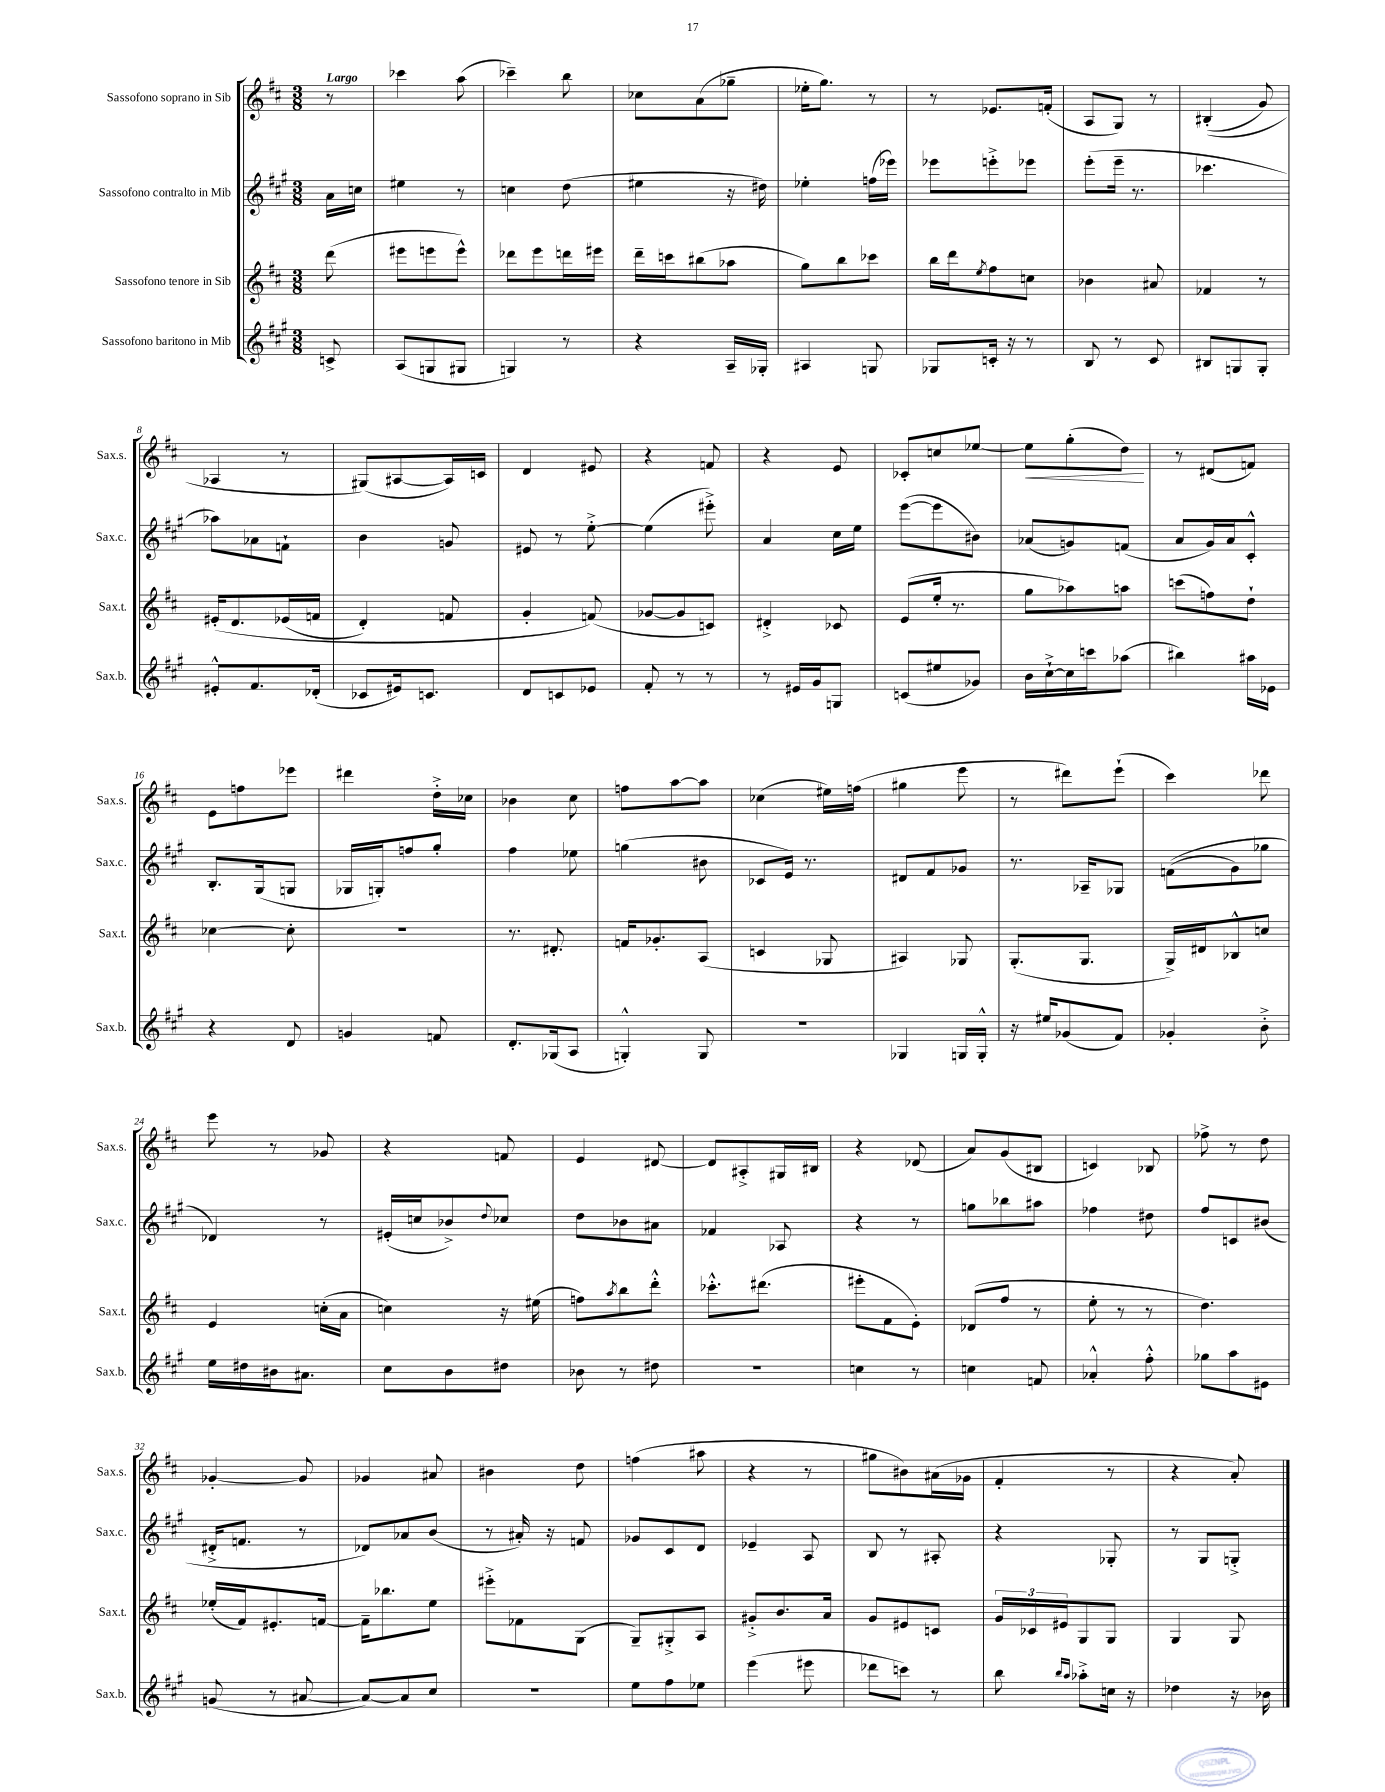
<<
\new StaffGroup <<
\new Staff = "s0" \with { instrumentName = "Sassofono soprano in Sib" shortInstrumentName = "Sax.s." } {
    \clef treble \key d \major \numericTimeSignature \time 3/8 \partial 8 \tempo "Largo"
    r8 |
    ces'''4 a''8( |
    ces'''4--) b''8 |
    ces''8 a'8( ges''8-- |
    ees''16-. g''8.) r8 |
    r8 ees'8. f'16-.( |
    a8 g8) r8 |
    bis4-.(\( g'8) |
    aes4 r8 |
    gis8(\) ais8~ ais16) c'16 |
    d'4 eis'8 |
    r4 f'8 |
    r4 e'8 |
    ces'8-. c''8 ees''8~ |
    ees''8\< g''8-.( d''8\!) |
    r8 dis'8( f'8) |
    e'8 f''8 ees'''8 |
    dis'''4 d''16-.-> ces''16 |
    bes'4 cis''8 |
    f''8 a''8~ a''8 |
    ces''4( eis''16) f''16( |
    gis''4 e'''8 |
    r8 dis'''8) e'''8-!( |
    cis'''4) des'''8 |
    e'''8 r8 ges'8 |
    r4 f'8 |
    e'4 dis'8~ |
    dis'8 ais8-.-> gis16 bis16 |
    r4 des'8( |
    a'8) g'8( bis8 |
    c'4) bes8 |
    fes''8-> r8 d''8 |
    ges'4~-. ges'8 |
    ges'4 ais'8 |
    bis'4 d''8 |
    f''4( ais''8 |
    r4 r8 |
    gis''8 bis'8) ais'16( ges'16 |
    fis'4-. r8 |
    r4 a'8-.) \bar "|." |
}
\new Staff = "s1" \with { instrumentName = "Sassofono contralto in Mib" shortInstrumentName = "Sax.c." } {
    \clef treble \key a \major \numericTimeSignature \time 3/8 \partial 8
    a'16 c''16 |
    eis''4 r8 |
    c''4 d''8( |
    eis''4 r16 dis''16) |
    ees''4-. f''16( ees'''16) |
    ees'''8 e'''8-.-> ees'''8 |
    e'''8-.( e'''16-- r8. |
    ces'''4. |
    aes''8) aes'8 f'8-! |
    b'4 g'8 |
    eis'8 r8 e''8~-.-> |
    e''4( eis'''8-.->) |
    a'4 cis''16 e''16 |
    e'''8~( e'''8 bis'8) |
    aes'8( g'8) f'8( |
    a'8 gis'16) a'16 cis'8-.-^ |
    b8.-. gis16( g8 |
    ges16 g16-.) f''8 gis''8-. |
    fis''4 ees''8 |
    g''4( bis'8 |
    ces'8 e'16) r8. |
    dis'8 fis'8 ges'8 |
    r8. aes16-- ges8 |
    f'8(\( gis'8) ges''8 |
    des'4\) r8 |
    eis'16-.( c''16 bes'8->) \appoggiatura { d''8 } ces''8 |
    d''8 bes'8 ais'8 |
    fes'4 aes8 |
    r4 r8 |
    g''8 bes''8 ais''8 |
    fes''4 dis''8 |
    fis''8 c'8 bis'8( |
    dis'16-.-> f'8. r8 |
    des'8) aes'8 b'8( |
    r8 ais'16-.) r16 f'8 |
    ges'8 cis'8 d'8 |
    ees'4-- a8 |
    b8 r8 ais8-. |
    r4 ges8-. |
    r8 gis8 g8-.-> \bar "|." |
}
\new Staff = "s2" \with { instrumentName = "Sassofono tenore in Sib" shortInstrumentName = "Sax.t." } {
    \clef treble \key d \major \numericTimeSignature \time 3/8 \partial 8
    d'''8( |
    eis'''8 e'''8 e'''8-^) |
    des'''8 e'''8 d'''16 eis'''16 |
    d'''16-- c'''16 bis''8( aes''8 |
    g''8) b''8 ces'''8 |
    b''16 d'''16 \acciaccatura { e''8 } fis''8 c''8 |
    bes'4 ais'8 |
    fes'4 r8 |
    eis'16-.\( d'8. ees'16( f'16 |
    d'4-.) f'8 |
    g'4-. f'8(\) |
    ges'8~ ges'8 c'8) |
    dis'4-.-> ces'8 |
    e'8( e''16-. r8. |
    g''8 aes''8) a''8 |
    c'''8( f''8) d''8-! |
    ces''4~ ces''8-. |
    R4. |
    r8. dis'8.-. |
    f'16 ges'8.-. a8( |
    c'4 ges8 |
    ais4) ges8 |
    g8.-.( g8. |
    g16->) dis'16 bes8-^ c''8 |
    e'4 c''16-.( a'16 |
    c''4) r16 eis''16( |
    f''8) \acciaccatura { a''8 } b''8 d'''8-.-^ |
    ces'''8.-.-^ dis'''8.( |
    eis'''8-. fis'8 e'8-.) |
    des'8( fis''8 r8 |
    e''8-. r8 r8 |
    d''4.) |
    ees''16-.( fis'16) eis'8.-. f'16~ |
    f'16-- bes''8. e''8 |
    eis'''8-.-> fes'8 g8( |
    g8--) gis8-.-> a8 |
    gis'8-.-> b'8. a'16 |
    g'8 eis'8 c'8 |
    \tuplet 3/2 { g'16 ces'16 eis'16 } g8 g8 |
    g4 g8 \bar "|." |
}
\new Staff = "s3" \with { instrumentName = "Sassofono baritono in Mib" shortInstrumentName = "Sax.b." } {
    \clef treble \key a \major \numericTimeSignature \time 3/8 \partial 8
    c'8-> |
    a8( g8 gis8 |
    g4) r8 |
    r4 a16-- ges16-. |
    ais4 g8 |
    ges8 c'16-. r16 r8 |
    b8 r8 cis'8 |
    bis8 g8 g8-. |
    eis'8-.-^ fis'8. des'16-.( |
    ces'8 eis'16) c'8. |
    d'8 c'8 ees'8 |
    fis'8-. r8 r8 |
    r8 eis'16 gis'16 g8 |
    c'8( eis''8 ges'8) |
    b'16 cis''16~-!-> cis''16 c'''16 aes''8( |
    bis''4) ais''16 ees'16 |
    r4 d'8 |
    g'4 f'8 |
    d'8.-. ges16( a8 |
    g4-.-^) g8 |
    R4. |
    ges4 g16 g16-.-^ |
    r16 eis''16 ges'8( fis'8) |
    ges'4-. b'8-.-> |
    e''16 dis''16 bis'16 ais'8. |
    cis''8 b'8 dis''8 |
    bes'8 r8 dis''8 |
    r4. |
    c''4 r8 |
    c''4 f'8 |
    aes'4-.-^ fis''8-.-^ |
    ges''8 a''8 eis'8 |
    g'8( r8 ais'8~ |
    ais'8~) ais'8 cis''8 |
    R4. |
    e''8 fis''8 ees''8 |
    e'''4( eis'''8 |
    des'''8 c'''8) r8 |
    b''8 \grace { b''16 a''16 } aes''8-.-> c''16 r16 |
    des''4 r16 bes'16 \bar "|." |
}
>>
>>
